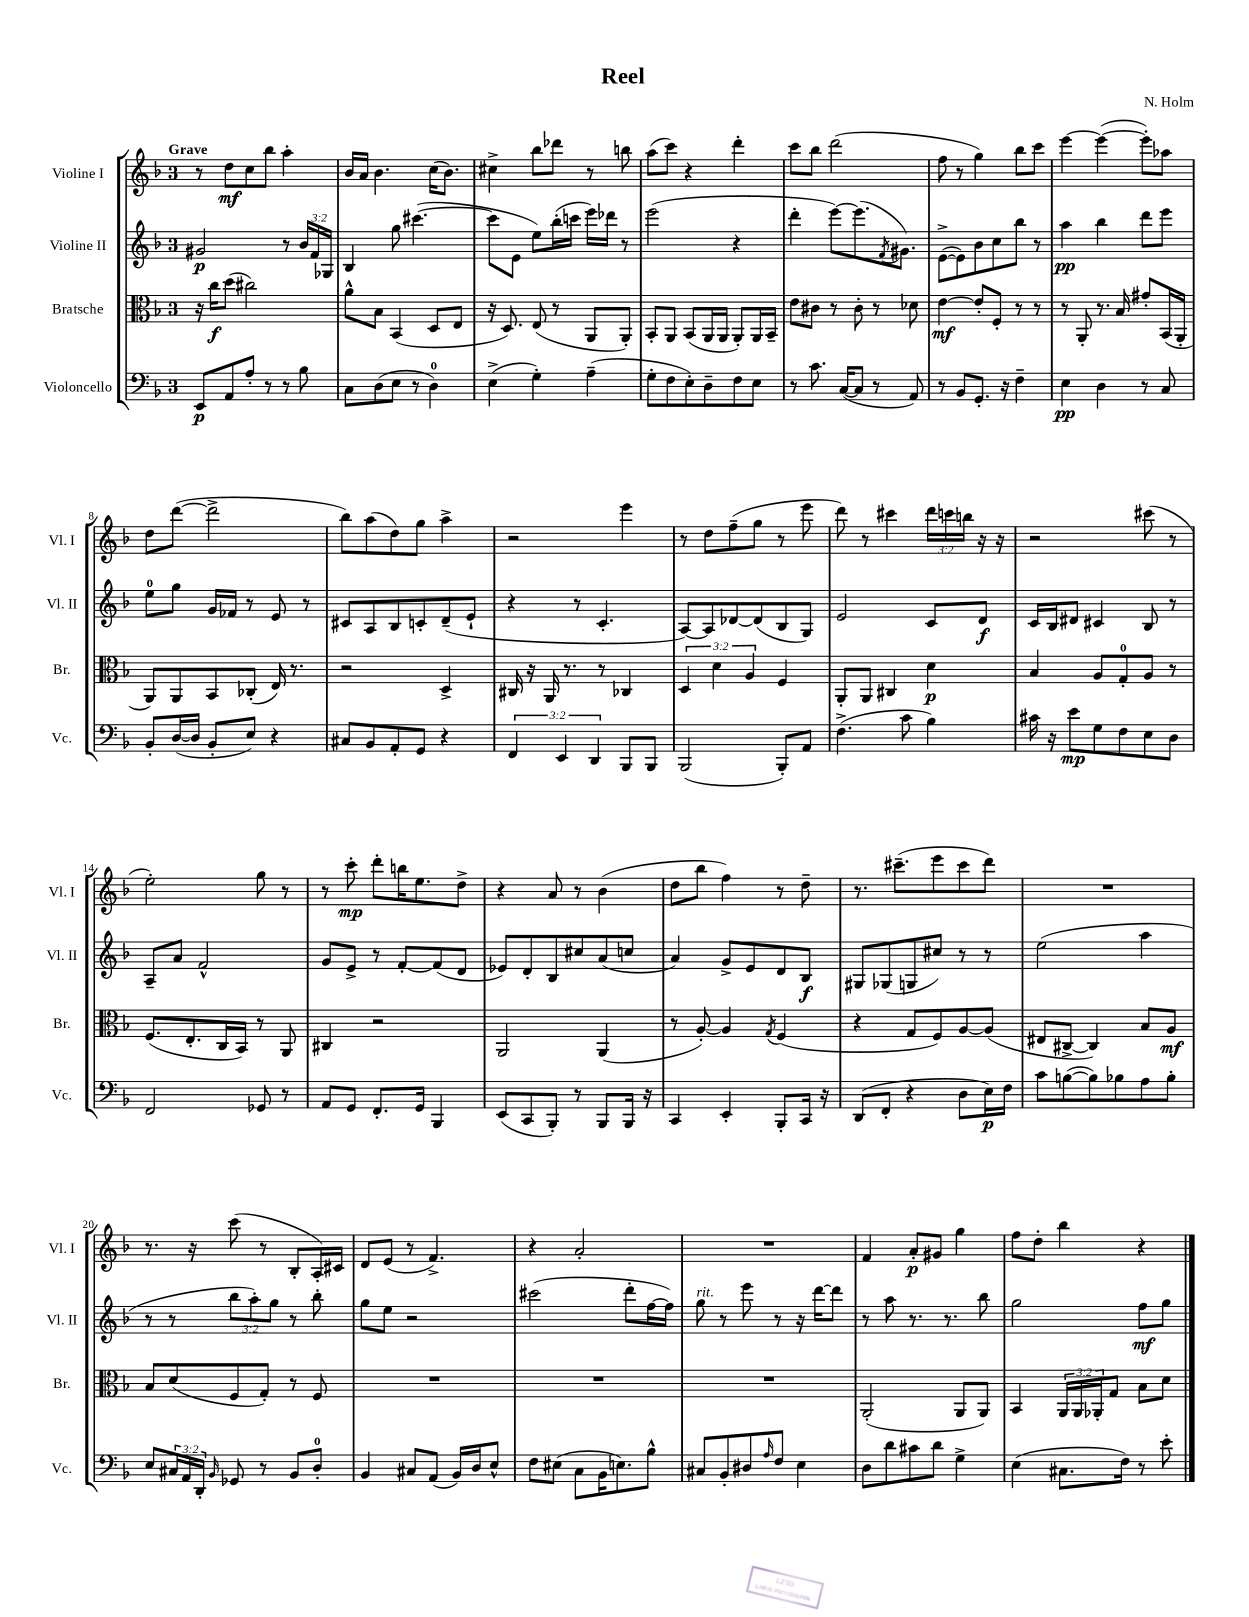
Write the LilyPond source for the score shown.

\header { title = "Reel" composer = "N. Holm" }
<<
\new StaffGroup <<
\new Staff = "s0" \with { instrumentName = "Violine I" shortInstrumentName = "Vl. I" } {
    \clef treble \key f \major \once \override Staff.TimeSignature.style = #'single-digit \time 3/4 \override Staff.TupletNumber.text = #tuplet-number::calc-fraction-text \tempo "Grave"
    r8 d''8\mf c''8 bes''8 a''4-. |
    bes'16 a'16 bes'4. c''16( bes'8.) |
    cis''4-> bes''8 des'''8 r8 b''8 |
    a''8( c'''8) r4 d'''4-. |
    c'''8 bes''8 d'''2( |
    f''8 r8 g''4) bes''8 c'''8 |
    e'''4~ e'''4~( e'''8-.) aes''8 |
    d''8 d'''8~( d'''2-> |
    bes''8) a''8( d''8) g''8 a''4-> |
    r2 e'''4 |
    r8 d''8 f''8--( g''8 r8 e'''8 |
    d'''8) r8 cis'''4 \tuplet 3/2 { d'''16 c'''16 b''16 } r16 r16 |
    r2 cis'''8( r8 |
    e''2-.) g''8 r8 |
    r8 c'''8-.\mp d'''8-. b''16 e''8. d''8-> |
    r4 a'8 r8 bes'4( |
    d''8 bes''8 f''4) r8 d''8-- |
    r8. cis'''8.--( e'''8 cis'''8 d'''8) |
    R2. |
    r8. r16 c'''8( r8 bes8-. a16-.) cis'16 |
    d'8 e'8( r8 f'4.->) |
    r4 a'2-. |
    R2. |
    f'4 a'8-.\p gis'8 g''4 |
    f''8 d''8-. bes''4 r4 \bar "|." |
}
\new Staff = "s1" \with { instrumentName = "Violine II" shortInstrumentName = "Vl. II" } {
    \clef treble \key f \major \once \override Staff.TimeSignature.style = #'single-digit \time 3/4 \override Staff.TupletNumber.text = #tuplet-number::calc-fraction-text
    gis'2\p r8 \tuplet 3/2 { bes'16 f'16 ges16 } |
    bes4 g''8 cis'''4.~( |
    cis'''8 e'8 e''8) bes''16-.( c'''16 e'''16) des'''16 r8 |
    e'''2( r4 |
    d'''4-. e'''8~) e'''8.( \acciaccatura { f'8 } gis'8.) |
    e'8~->( e'8) bes'8 c''8 bes''8 r8 |
    a''4\pp bes''4 d'''8 e'''8 |
    e''8-0 g''8 g'16 fes'16 r8 e'8 r8 |
    cis'8 a8 bes8 c'8-. d'8--( e'8-! |
    r4 r8 c'4.-. |
    a8~) a8 des'8~ des'8( bes8 g8) |
    e'2 c'8 d'8\f |
    c'16 bes16 dis'8 cis'4 bes8 r8 |
    a8-- a'8 f'2-^ |
    g'8 e'8-> r8 f'8~-. f'8( d'8 |
    ees'8) d'8-. bes8 cis''8 a'8( c''8 |
    a'4) g'8-> e'8 d'8 bes8\f |
    gis8 ges8( g8 cis''8) r8 r8 |
    e''2( a''4 |
    r8 r8 \tuplet 3/2 { bes''8 a''8-.) g''8 } r8 bes''8-. |
    g''8 e''8 r2 |
    cis'''2( d'''8-. f''16~ f''16) |
    g''8^\markup { \italic "rit." } r8 e'''8 r8 r16 d'''16~ d'''8 |
    r8 a''8 r8. r8. bes''8 |
    g''2 f''8\mf g''8 \bar "|." |
}
\new Staff = "s2" \with { instrumentName = "Bratsche" shortInstrumentName = "Br." } {
    \clef alto \key f \major \once \override Staff.TimeSignature.style = #'single-digit \time 3/4 \override Staff.TupletNumber.text = #tuplet-number::calc-fraction-text
    r16 c''16\f d''8( cis''2) |
    a'8-^ bes8 bes,4( d8 e8 |
    r16 d8.) e8( r8 a,8 a,8-.) |
    bes,8-. a,8 bes,8( a,16 a,16 a,8-.) a,16 bes,16-- |
    e'8 cis'8 r8 cis'8-. r8 des'8 |
    e'4~\mf e'8-. f8-. r8 r8 |
    r8 a,8-. r8. bes16 gis'8-. bes,16( a,16-. |
    a,8) a,8 bes,8 ces8-.( e16) r8. |
    r2 d4-> |
    cis16 r16 a,16 r8. r8 ces4 |
    \tuplet 3/2 { d4 d'4 a4 } f4 |
    a,8-. a,8 cis4 d'4\p |
    bes4 a8 g8-0-. a8 r8 |
    f8.( e8.-. c16 bes,16) r8 a,8 |
    cis4 r2 |
    a,2 a,4( |
    r8 a8~-.) a4 \acciaccatura { g8 } f4( |
    r4 g8 f8) a8~ a8( |
    eis8 cis8~-> cis4) bes8 a8\mf |
    bes8 d'8( f8 g8-.) r8 f8 |
    R2. |
    R2. |
    R2. |
    a,2-.( a,8 a,8) |
    bes,4 \tuplet 3/2 { a,16 a,16 aes,16-. } g8 bes8 d'8 \bar "|." |
}
\new Staff = "s3" \with { instrumentName = "Violoncello" shortInstrumentName = "Vc." } {
    \clef bass \key f \major \once \override Staff.TimeSignature.style = #'single-digit \time 3/4 \override Staff.TupletNumber.text = #tuplet-number::calc-fraction-text
    e,8\p a,8 a8-. r8 r8 bes8 |
    c8 d8( e8 r8 d4-0) |
    e4->( g4-.) a4--( |
    g8-. f8 e8-.) d8-- f8 e8 |
    r8 c'8. c16~( c8 r8 a,8) |
    r8 bes,8 g,8.-. r16 f4-- |
    e4\pp d4 r8 c8 |
    bes,8-. d16~( d16 bes,8-. e8) r4 |
    cis8 bes,8 a,8-. g,8 r4 |
    \tuplet 3/2 { f,4 e,4 d,4 } bes,,8 bes,,8 |
    bes,,2( bes,,8-.) a,8 |
    f4.->( c'8 bes4) |
    cis'16 r16 e'8\mp g8 f8 e8 d8 |
    f,2 ges,8 r8 |
    a,8 g,8 f,8.-. g,16 bes,,4 |
    e,8( c,8 bes,,8-.) r8 bes,,8 bes,,16 r16 |
    c,4 e,4-. bes,,8-. c,16 r16 |
    d,8( f,8-. r4 d8 e16\p) f16 |
    c'8 b8~( b8) bes8 a8 bes8-. |
    e8 \tuplet 3/2 { cis16 a,16 d,16-. } \grace { bes,16 } ges,8 r8 bes,8 d8-0-. |
    bes,4 cis8 a,8( bes,16) d16 e8-^ |
    f8 eis8( c8 bes,16 e8.) bes8-^ |
    cis8 bes,8-. dis8 \grace { a16 } f8 e4 |
    d8 d'8 cis'8 d'8 g4-> |
    e4( cis8. f16) r8 e'8-. \bar "|." |
}
>>
>>
